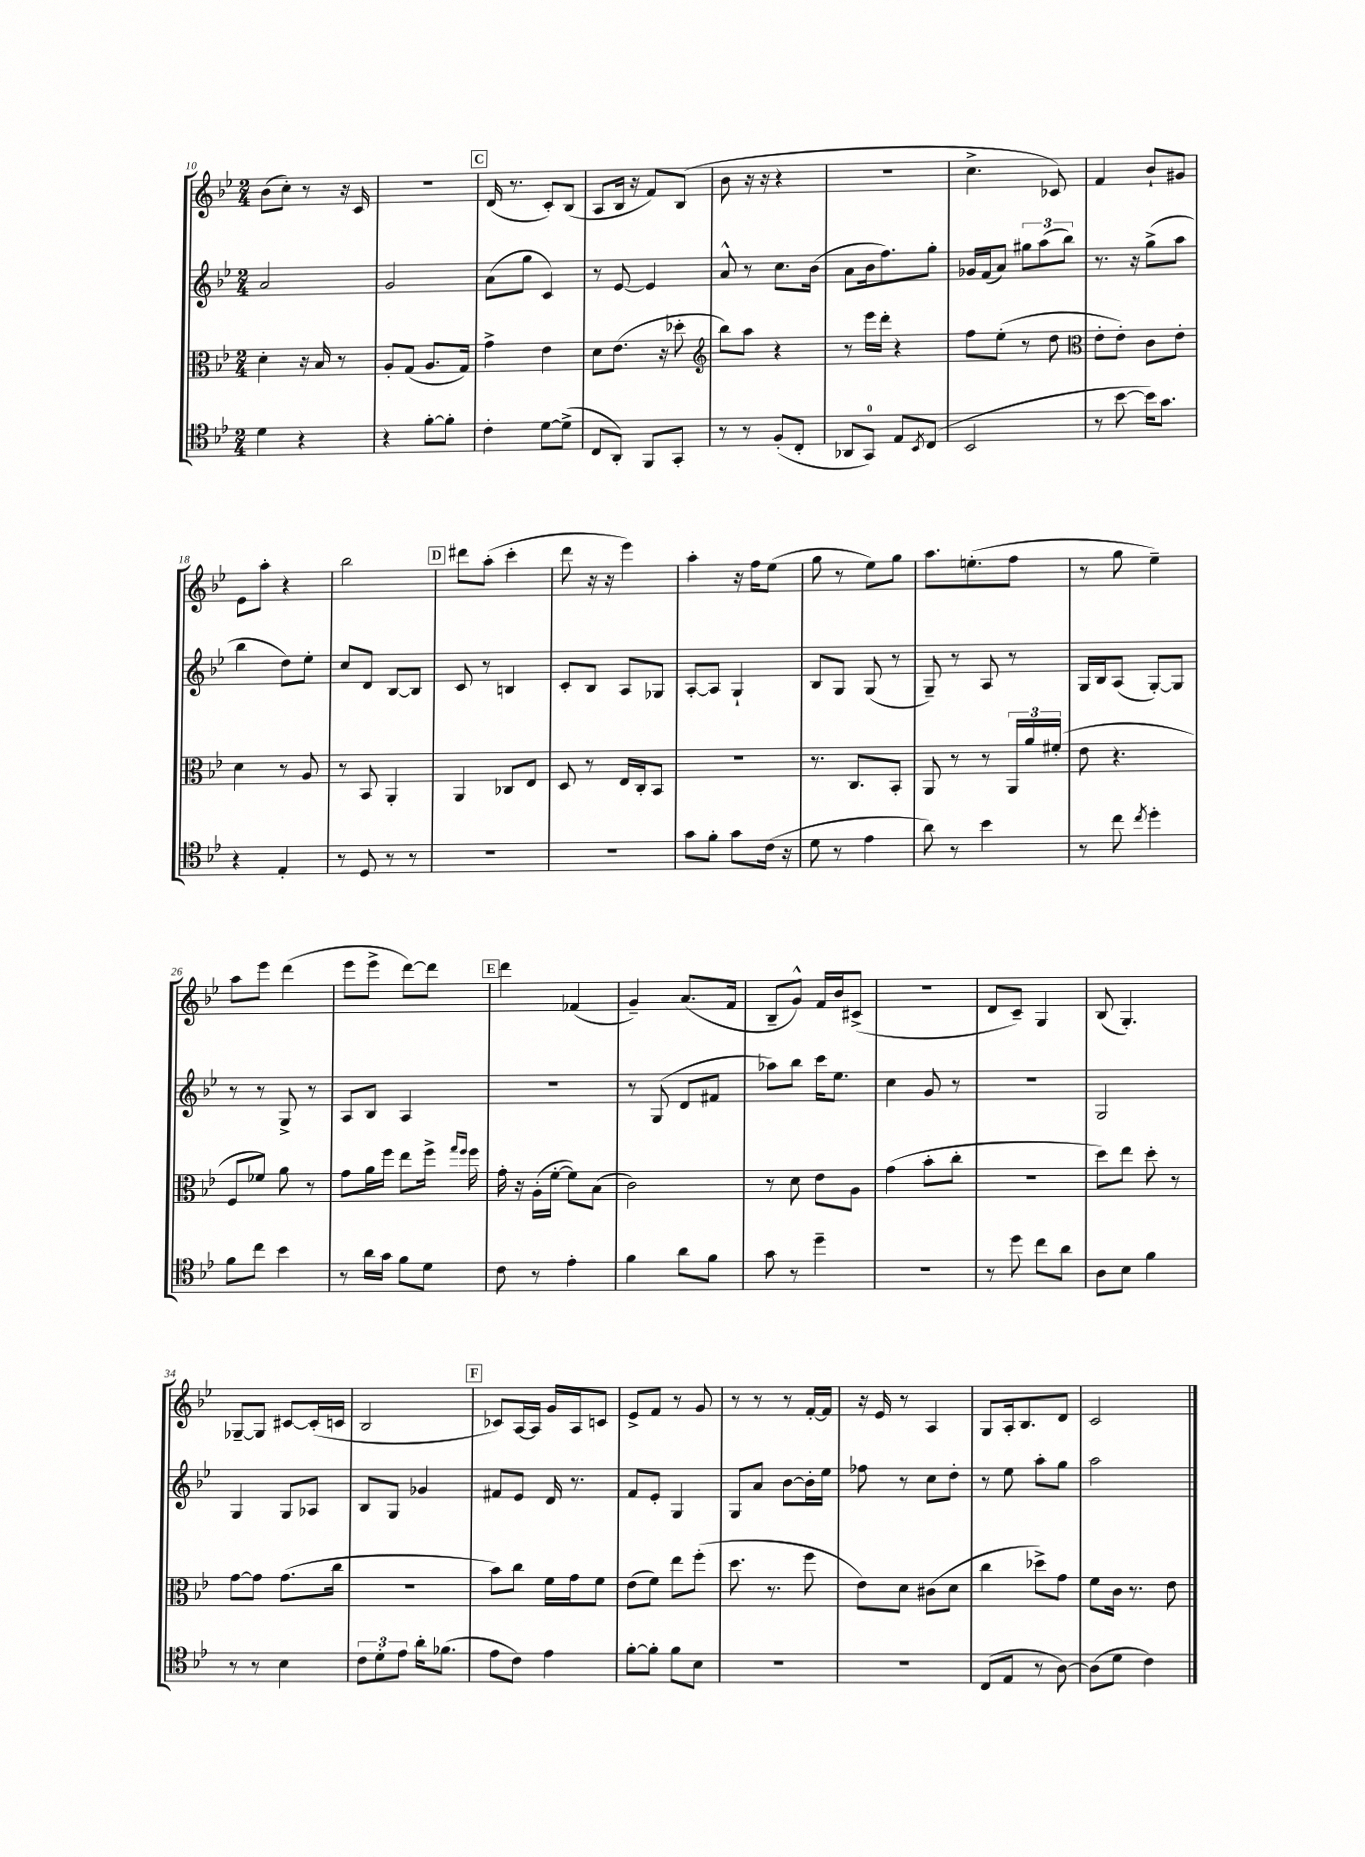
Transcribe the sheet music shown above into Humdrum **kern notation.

**kern	**kern	**kern	**kern
*staff4	*staff3	*staff2	*staff1
*clefC4	*clefC3	*clefG2	*clefG2
*k[b-e-]	*k[b-e-]	*k[b-e-]	*k[b-e-]
*M2/4	*M2/4	*M2/4	*M2/4
4d	4d'	2a	(8b-
.	.	.	8cc')
4r	16r	.	8r
.	16B-	.	.
.	8r	.	16r
.	.	.	16c
=	=	=	=
4r	8A'	2g	2r
.	(8G	.	.
[8f'	8.A	.	.
8f']	.	.	.
.	16G)	.	.
=	=	=	=
4c'	4g^	(8a	(16d
.	.	.	8.r
.	.	8gg	.
[8d	4e-	4c)	8c')
(8d^]	.	.	(8B-
=	=	=	=
8C	8d	8r	8A
8AA')	(8.e-	[8e-	16B-
.	.	.	16r
8FF	.	4e-]	8f)
.	16r	.	.
8GG'	8dd-'	.	(8B-
=	=	=	=
*	*clefG2	*	*
8r	8bb-)	8a^^	8b-
8r	8aa	8r	16r
.	.	.	16r
(8F'	4r	8.cc	4r
8C'	.	.	.
.	.	(16b-	.
=	=	=	=
8AA-	8r	8a	2r
8GG)	16eee-	16b-	.
.	16ddd'	8.ff)	.
8E-	4r	.	.
8qBB-	.	.	.
(8C	.	8gg'	.
=	=	=	=
2BB-	8ff	16g-	4.cc^
.	.	(16f	.
.	(8ee-'	8a)	.
.	8r	12gg#	.
.	.	(12aa	.
.	8dd	.	8c-)
.	.	12bb-)	.
=	=	=	=
*	*clefC3	*	*
8r	8e-'	8.r	4f
[8b-	8e-')	.	.
.	.	16r	.
16b-])	8c	(8gg^	8b-`
8.g	.	.	.
.	8e-'	8aa	8g#
=	=	=	=
4r	4d	4bb-	8e-
.	.	.	8aa'
4E-'	8r	8dd)	4r
.	8A	8ee-'	.
=	=	=	=
8r	8r	8cc	2bb-
8D	8BB-	8d	.
8r	4AA'	[8B-	.
8r	.	8B-]	.
=	=	=	=
2r	4AA	8c	8ddd#
.	.	8r	(8aa'
.	8C-	4B	4ccc'
.	8E-	.	.
=	=	=	=
2r	8D	8c'	8ddd
.	8r	8B-	16r
.	.	.	16r
.	16E-	8A	4eee-)
.	16C'	.	.
.	8BB-	8G-	.
=	=	=	=
8g	2r	[8A'	4aa'
8f'	.	8A]	.
8g	.	4G`	16r
.	.	.	16ff
(16c	.	.	(8ee-
16r	.	.	.
=	=	=	=
8d	8.r	8B-	8gg
8r	.	8G	8r
.	8.C	.	.
4e-	.	(8G	8ee-)
.	8BB-'	8r	8gg
=	=	=	=
8a)	8AA	8G~)	8.aa
8r	8r	8r	.
.	.	.	(8.ee'
4b-	8r	8A	.
.	24AA	8r	8ff
.	24a	.	.
.	(24f#'	.	.
=	=	=	=
8r	8e-	16G	8r
.	.	16B-	.
8cc	4.r	(8A	8gg
8qcc	.	.	.
4dd'	.	[8G')	4ee-~)
.	.	8G]	.
=	=	=	=
8f	8F	8r	8aa
8cc	8f-)	8r	8eee-
4b-	8a	8G^	(4ddd
.	8r	8r	.
=	=	=	=
8r	8g	8A	8eee-
16a	16a	8B-	8eee-^
16g	16ff	.	.
8f	8ee-	4A	[8ddd)
8d	16ff^	.	8ddd]
.	16qqgg	.	.
.	16qqff	.	.
.	16ff	.	.
=	=	=	=
8c	16g'	2r	4ddd
.	16r	.	.
8r	(16A'	.	.
.	[16f'	.	.
4e-'	8f])	.	(4f-
.	(8B-	.	.
=	=	=	=
4f	2c)	8r	4g~)
.	.	(8G	.
8a	.	8d	(8.a
8f	.	8f#	.
.	.	.	16f
=	=	=	=
8g	8r	8aa-)	8B-~
8r	8d	8bb-	8g^^)
4dd~	8e-	16ccc	16f
.	.	8.ee-	16b-
.	8A	.	(8c#^
=	=	=	=
2r	(4g	4cc	2r
.	8b-'	8g	.
.	8cc'	8r	.
=	=	=	=
8r	2r	2r	8d
8dd	.	.	8c~)
8cc	.	.	4G
8a	.	.	.
=	=	=	=
8A	8dd)	2G	(8B-
8B-	8ee-	.	4.G')
4f	8dd'	.	.
.	8r	.	.
=	=	=	=
8r	[8g	4G	[8G-~
8r	8g]	.	8G-]
4B-	(8.g	8G	[8c#
.	.	8A-	(16c#']
.	16cc	.	16c
=	=	=	=
12c	2r	8B-	2B-
12d'	.	.	.
.	.	8G	.
12e-	.	.	.
16a'	.	4g-	.
(8.f-	.	.	.
=	=	=	=
8e-	8b-)	8f#	8c-)
8c)	8cc	8e-	[16A
.	.	.	16A]
4e-	16f	16d	16g
.	16g	8.r	16A
.	8f	.	8c
=	=	=	=
[8f'	(8e-	8f	8e-^
8f']	8f)	8e-'	8f
8f	8ee-	4G	8r
8B-	(8ff'	.	8g
=	=	=	=
2r	8.dd	8G	8r
.	.	8a	8r
.	8.r	.	.
.	.	[8b-	8r
.	8ff	16b-']	[16f'
.	.	16ee-	16f]
=	=	=	=
2r	8e-)	8ff-	16r
.	.	.	16e-
.	8d	8r	8r
.	(8c#	8cc	4A
.	8d	8dd'	.
=	=	=	=
(8C	4cc	8r	8G
8E-	.	8ee-	16A'
.	.	.	8.B-
8r	8dd-^)	8aa'	.
[8A)	8g	8gg	8d
=	=	=	=
(8A]	8f	2aa	2c
8d	16c	.	.
.	8.r	.	.
4c)	.	.	.
.	8e-	.	.
==	==	==	==
*-	*-	*-	*-
